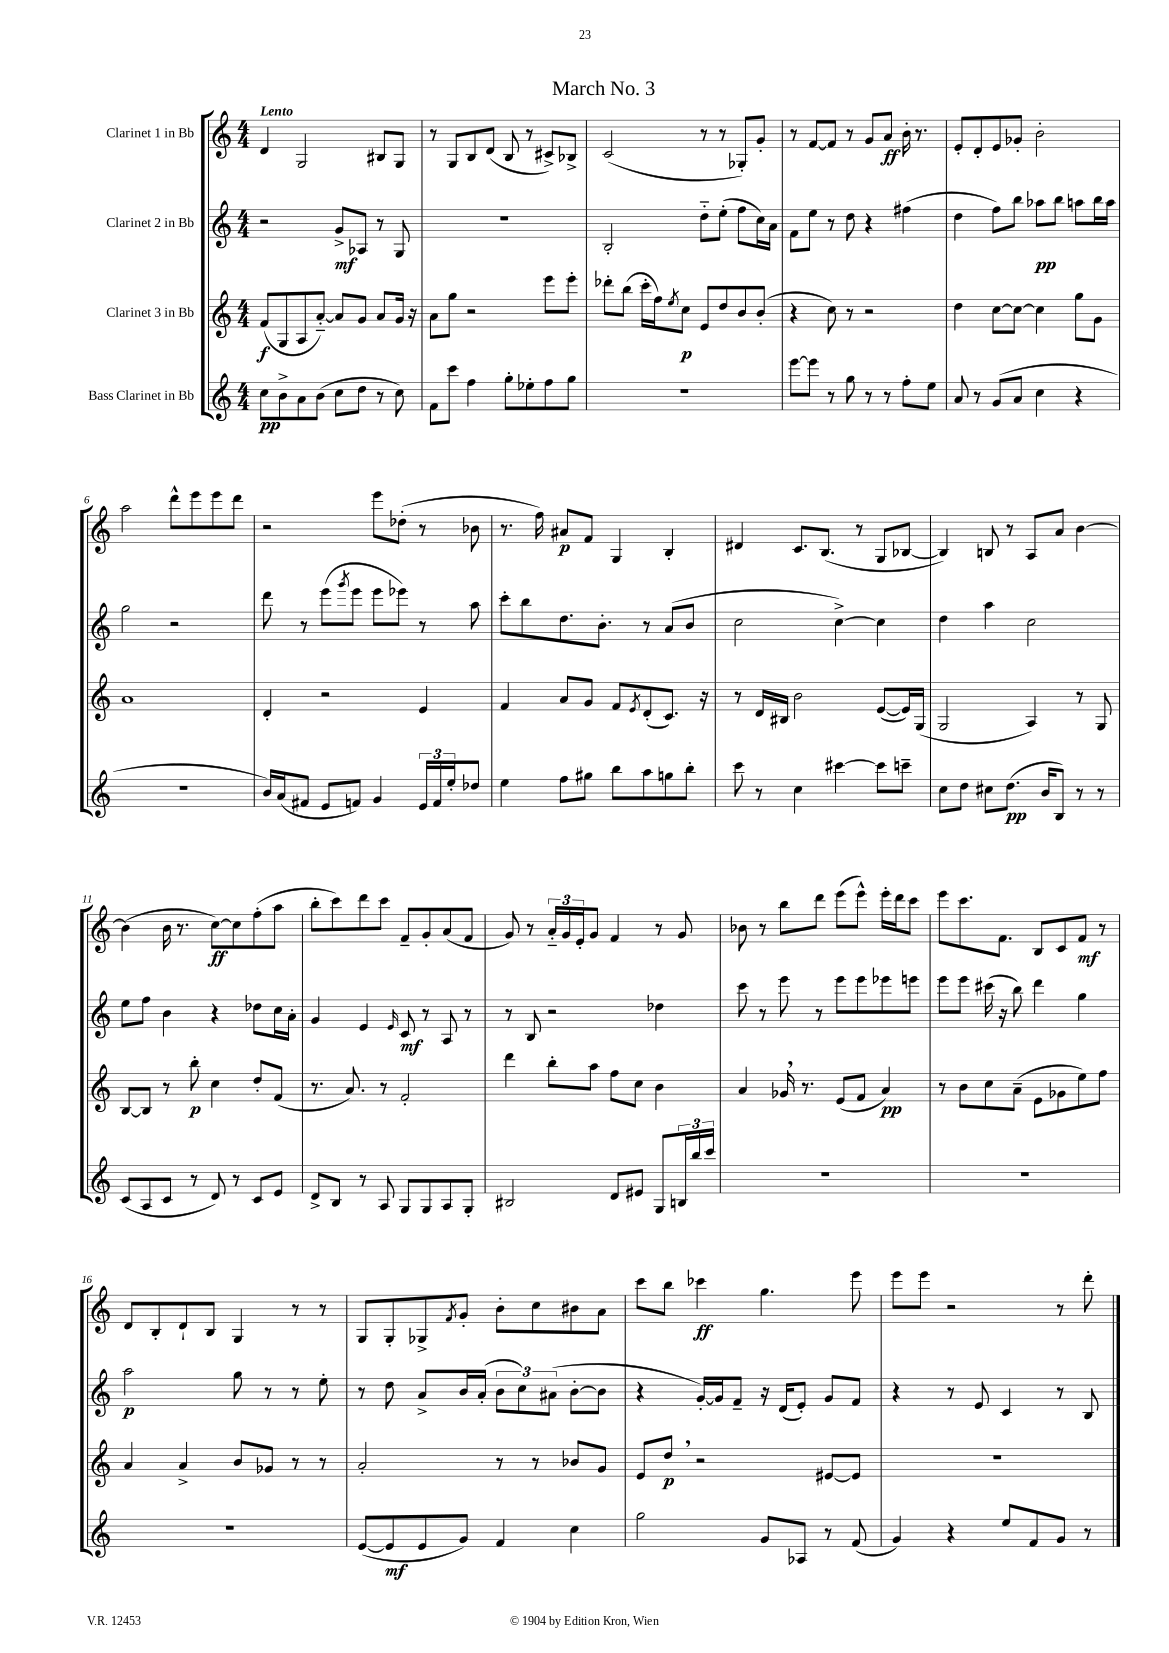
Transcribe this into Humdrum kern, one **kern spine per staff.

**kern	**dynam	**kern	**dynam	**kern	**dynam	**kern	**dynam
*part4	*part4	*part3	*part3	*part2	*part2	*part1	*part1
*staff4	*staff4	*staff3	*staff3	*staff2	*staff2	*staff1	*staff1
*I"Bass Clarinet in Bb	*	*I"Clarinet 3 in Bb	*	*I"Clarinet 2 in Bb	*	*I"Clarinet 1 in Bb	*
*clefG2	*	*clefG2	*	*clefG2	*	*clefG2	*
*k[]	*	*k[]	*	*k[]	*	*k[]	*
*M4/4	*	*M4/4	*	*M4/4	*	*M4/4	*
=1	=1	=1	=1	=1	=1	=1	=1
!	!	!	!	!	!	!LO:TX:a:B:t=Lento	!
8cc\L	pp	(8f/L	f	2r	.	4d/	.
8b^\	.	8G/	.	.	.	.	.
8a\	.	8A/	.	.	.	2G/	.
(8b\J	.	[8a/J)	.	.	.	.	.
8cc\L	.	8a/L]	.	8g^/L	mf	.	.
8dd\J	.	8g/J	.	8A-X/J	.	.	.
8r	.	8a/L	.	8r	.	8B#X/L	.
8cc\)	.	16g/Jk	.	8G/	.	8G/J	.
.	.	16r	.	.	.	.	.
=2	=2	=2	=2	=2	=2	=2	=2
8f\L	.	8a\L	.	1r	.	8r	.
8ccc\J	.	8gg\J	.	.	.	8G/L	.
4ff\	.	2r	.	.	.	8B/	.
.	.	.	.	.	.	(8d/J	.
8gg'\L	.	.	.	.	.	8B/	.
8ee-X'\	.	.	.	.	.	8r	.
8ff\	.	8eee\L	.	.	.	8c#X^/L)	.
8gg\J	.	8eee'\J	.	.	.	8B-X^/J	.
=3	=3	=3	=3	=3	=3	=3	=3
1r	.	8ddd-X'\L	.	2B'/	.	(2c/	.
.	.	(8bb\J	.	.	.	.	.
.	.	16ccc'\LL	.	.	.	.	.
.	.	16ff\J)	.	.	.	.	.
.	.	8qee/	.	.	.	.	.
.	.	8cc\J	p	.	.	.	.
.	.	8e/L	.	8dd\L	.	8r	.
.	.	8dd/	.	(8ee'\J	.	8r	.
.	.	8b/	.	8ff\L	.	8G-X'/L)	.
.	.	(8b'/J	.	16cc\L)	.	8g'/J	.
.	.	.	.	16a\JJ	.	.	.
=4	=4	=4	=4	=4	=4	=4	=4
[8eee\L	.	4r	.	8f\L	.	8r	.
8eee\J]	.	.	.	8ee\J	.	[8f/L	.
8r	.	8cc\)	.	8r	.	8f/J]	.
8gg\	.	8r	.	8dd\	.	8r	.
8r	.	2r	.	4r	.	8g/L	.
8r	.	.	.	.	.	8a/J	ff
8ff'\L	.	.	.	(4ff#X\	.	16b'\	.
.	.	.	.	.	.	8.r	.
8ee\J	.	.	.	.	.	.	.
=5	=5	=5	=5	=5	=5	=5	=5
8a/	.	4dd\	.	4dd\	.	8e'/L	.
8r	.	.	.	.	.	8d'/	.
(8g/L	.	[8cc\L	.	8ff\L)	.	8e/	.
8a/J	.	8cc\J_	.	8bb\J	.	8g-X'/J	.
4cc\	.	4cc\]	.	8aa-X\L	pp	2b'\	.
.	.	.	.	8bb\J	.	.	.
4r	.	8gg\L	.	8aan\L	.	.	.
.	.	8g\J	.	16bb\L	.	.	.
.	.	.	.	16aa\JJ	.	.	.
!!LO:LB:g=z
=6	=6	=6	=6	=6	=6	=6	=6
1r	.	1a	.	2gg\	.	2aa\	.
.	.	.	.	2r	.	8ddd^^\L	.
.	.	.	.	.	.	8eee\	.
.	.	.	.	.	.	8eee\	.
.	.	.	.	.	.	8ddd\J	.
=7	=7	=7	=7	=7	=7	=7	=7
16b/LL)	.	4d'/	.	8ddd\	.	2r	.
(16a/J	.	.	.	.	.	.	.
8f#X/J	.	.	.	8r	.	.	.
8e/L	.	2r	.	(8eee\L	.	.	.
.	.	.	.	8qggg/	.	.	.
8fn/J)	.	.	.	8eee\J	.	.	.
4g/	.	.	.	8eee\L	.	8eee\L	.
.	.	.	.	8eee-X\J)	.	(8dd-X'\J	.
24e/LL	.	4e/	.	8r	.	8r	.
24f/	.	.	.	.	.	.	.
24ee'/J	.	.	.	.	.	.	.
8dd-X/J	.	.	.	8aa\	.	8b-X\	.
=8	=8	=8	=8	=8	=8	=8	=8
4ee\	.	4f/	.	8ccc'\L	.	8.r	.
.	.	.	.	8bb\	.	.	.
.	.	.	.	.	.	16ff\)	.
8ff\L	.	8a/L	.	8.dd\	.	8a#X/L	p
8gg#X\J	.	8g/J	.	.	.	8f/J	.
.	.	.	.	8.b'\J	.	.	.
8bb\L	.	8f/L	.	.	.	4G/	.
.	.	8qe/	.	.	.	.	.
8aa\	.	(8d'/	.	8r	.	.	.
8ggn\	.	8.c/J)	.	(8a/L	.	4B'/	.
8bb'\J	.	.	.	8b/J	.	.	.
.	.	16r	.	.	.	.	.
=9	=9	=9	=9	=9	=9	=9	=9
8ccc\	.	8r	.	2cc\	.	4d#X/	.
8r	.	16d/LL	.	.	.	.	.
.	.	16B#X/JJ	.	.	.	.	.
4cc\	.	2b\	.	.	.	8.c/L	.
.	.	.	.	.	.	(8.B/J	.
[4ccc#X\	.	.	.	[4cc^\)	.	.	.
.	.	.	.	.	.	8r	.
8ccc#\L]	.	([8e/L	.	4cc\]	.	8G/L	.
8cccn~\J	.	16e/L])	.	.	.	[8B-X/J	.
.	.	(16G/JJ	.	.	.	.	.
=10	=10	=10	=10	=10	=10	=10	=10
8cc\L	.	2G/	.	4dd\	.	4B-/])	.
8dd\J	.	.	.	.	.	.	.
8cc#X\L	.	.	.	4aa\	.	8Bn/	.
(8.dd\J	pp	.	.	.	.	8r	.
.	.	4A/)	.	2cc\	.	8A/L	.
16b/KL	.	.	.	.	.	.	.
8B/J)	.	.	.	.	.	8a/J	.
8r	.	8r	.	.	.	[4b\	.
8r	.	8G/	.	.	.	.	.
!!LO:LB:g=z
=11	=11	=11	=11	=11	=11	=11	=11
(8c/L	.	[8B/L	.	8ee\L	.	(4b\]	.
8A/	.	8B/J]	.	8ff\J	.	.	.
8c/J	.	8r	.	4b\	.	16b\	.
.	.	.	.	.	.	8.r	.
8r	.	8bb'\	p	.	.	.	.
8d/)	.	4cc\	.	4r	.	[8cc\L)	ff
8r	.	.	.	.	.	8cc\]	.
8c/L	.	8dd'/L	.	8dd-X\L	.	(8ff'\	.
8e/J	.	(8f/J	.	16cc\L	.	8aa\J	.
.	.	.	.	16a'\JJ	.	.	.
=12	=12	=12	=12	=12	=12	=12	=12
8d^/L	.	8.r	.	4g/	.	8bb'\L	.
8B/J	.	.	.	.	.	8ccc\)	.
.	.	8.a/)	.	.	.	.	.
8r	.	.	.	4e/	.	8ddd\	.
8A/	.	8r	.	.	.	8ccc\J	.
.	.	.	.	16qqe/	.	.	.
8G/L	.	2f'/	.	8c/	mf	8f~/L	.
8G/	.	.	.	8r	.	8g'/	.
8A/	.	.	.	8A/	.	(8a/	.
8G'/J	.	.	.	8r	.	8f/J	.
=13	=13	=13	=13	=13	=13	=13	=13
2B#X/	.	4ddd\	.	8r	.	8g/)	.
.	.	.	.	8B/	.	8r	.
.	.	8bb'\L	.	2r	.	24a/LL	.
.	.	.	.	.	.	24g/	.
.	.	.	.	.	.	24e'/J	.
.	.	8aa\J	.	.	.	8g/J	.
8d/L	.	8ff\L	.	.	.	4f/	.
8e#X/J	.	8cc\J	.	.	.	.	.
8G/L	.	4b\	.	4dd-X\	.	8r	.
24Bn/L	.	.	.	.	.	8g/	.
24bb/	.	.	.	.	.	.	.
24ccc/JJ	.	.	.	.	.	.	.
=14	=14	=14	=14	=14	=14	=14	=14
1r	.	4a/	.	8ccc\	.	8b-X\	.
.	.	.	.	8r	.	8r	.
.	.	16g-X,/	.	8eee\	.	8bb\L	.
.	.	8.r	.	.	.	.	.
.	.	.	.	8r	.	8ddd\J	.
.	.	(8e/L	.	8eee\L	.	(8eee\L	.
.	.	8f/J	.	8eee\	.	8eee^^\J)	.
.	.	4a/)	pp	8eee-X\	.	16eee'\LL	.
.	.	.	.	.	.	16ddd\J	.
.	.	.	.	8eeen\J	.	8ccc\J	.
=15	=15	=15	=15	=15	=15	=15	=15
1r	.	8r	.	8eee\L	.	8eee\L	.
.	.	8b\L	.	8eee\J	.	8.ccc\	.
.	.	8cc\	.	(16ccc#X\	.	.	.
.	.	.	.	16r	.	8.f\J	.
.	.	(8a~\J	.	8bb\)	.	.	.
.	.	8e\L	.	4ddd\	.	8B/L	.
.	.	8g-X\	.	.	.	8c/	.
.	.	8ee\)	.	4gg\	.	8f/J	mf
.	.	8ff\J	.	.	.	8r	.
!!LO:LB:g=z
=16	=16	=16	=16	=16	=16	=16	=16
1r	.	4a/	.	2aa\	p	8d/L	.
.	.	.	.	.	.	8B'/	.
.	.	4a^/	.	.	.	8d`/	.
.	.	.	.	.	.	8B/J	.
.	.	8b/L	.	8gg\	.	4G/	.
.	.	8g-X/J	.	8r	.	.	.
.	.	8r	.	8r	.	8r	.
.	.	8r	.	8ee'\	.	8r	.
=17	=17	=17	=17	=17	=17	=17	=17
([8e/L	.	2a'/	.	8r	.	8G/L	.
8e/]	mf	.	.	8dd\	.	8G'/	.
8e/	.	.	.	8a^/L	.	8G-X^/	.
.	.	.	.	.	.	8qf/	.
8g/J)	.	.	.	16b/L	.	8g'/J	.
.	.	.	.	(16a'/JJ	.	.	.
4f/	.	8r	.	12b\L	.	8b'\L	.
.	.	.	.	12cc\)	.	.	.
.	.	8r	.	.	.	8cc\	.
.	.	.	.	(12a#X\J	.	.	.
4cc\	.	8b-X/L	.	[8b'\L	.	8b#X\	.
.	.	8g/J	.	8b\J]	.	8a\J	.
=18	=18	=18	=18	=18	=18	=18	=18
2gg\	.	8e/L	.	4r	.	8ccc\L	.
.	.	8dd,/J	p	.	.	8bb\J	.
.	.	2r	.	[16g'/LL)	.	4ccc-X\	ff
.	.	.	.	16g/J]	.	.	.
.	.	.	.	8f~/J	.	.	.
8g/L	.	.	.	16r	.	4.gg\	.
.	.	.	.	(16d/KL	.	.	.
8A-X/J	.	.	.	8e'/J)	.	.	.
8r	.	[8e#X/L	.	8g/L	.	.	.
(8f/	.	8e#/J]	.	8f/J	.	8eee\	.
=19	=19	=19	=19	=19	=19	=19	=19
4g/)	.	1r	.	4r	.	8eee\L	.
.	.	.	.	.	.	8eee\J	.
4r	.	.	.	8r	.	2r	.
.	.	.	.	8e/	.	.	.
8ee/L	.	.	.	4c/	.	.	.
8f/	.	.	.	.	.	.	.
8g/J	.	.	.	8r	.	8r	.
8r	.	.	.	8B/	.	8ddd'\	.
==	==	==	==	==	==	==	==
*-	*-	*-	*-	*-	*-	*-	*-
